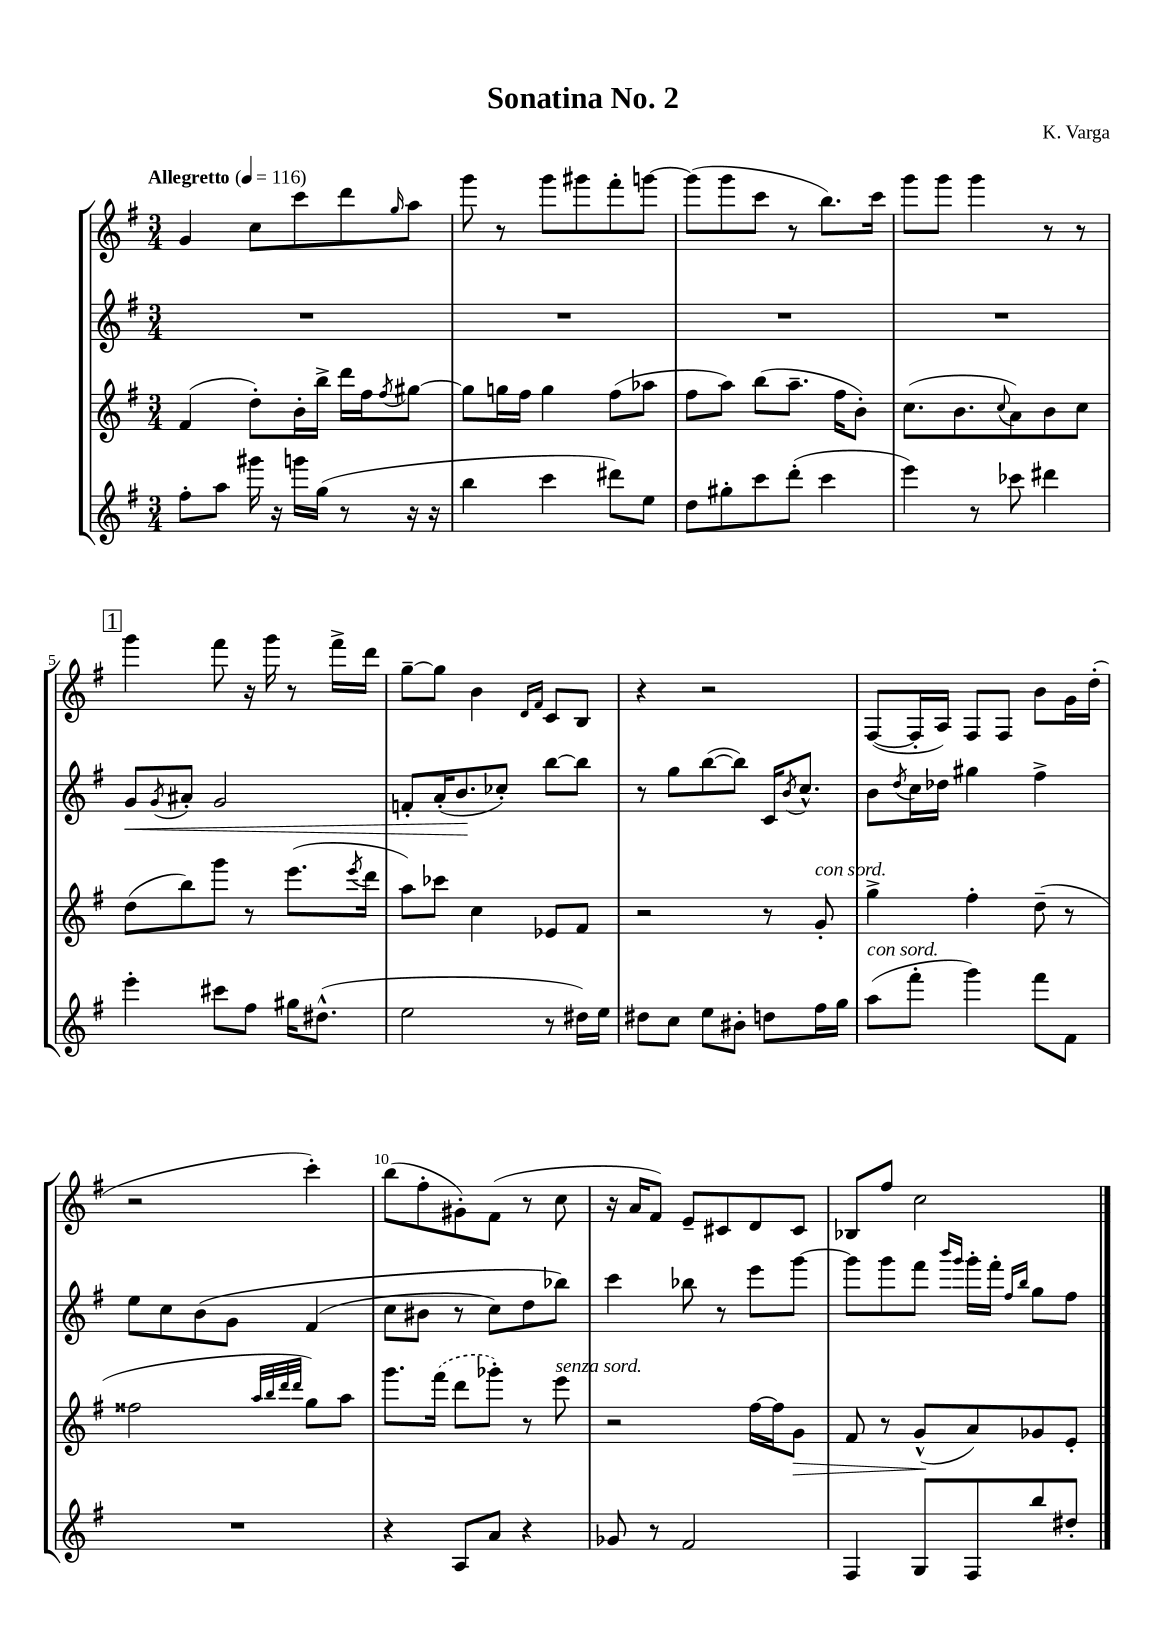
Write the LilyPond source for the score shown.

\header { title = "Sonatina No. 2" composer = "K. Varga" }
<<
\new StaffGroup <<
\new Staff = "s0" {
    \clef treble \key g \major \numericTimeSignature \time 3/4 \tempo "Allegretto" 4 = 116
    g'4 c''8 c'''8 d'''8 \grace { g''16 } a''8 |
    g'''8 r8 g'''8 gis'''8 fis'''8-. g'''8~ |
    g'''8( g'''8 c'''8 r8 b''8.) c'''16 |
    g'''8 g'''8 g'''4 r8 r8 |
    \mark \markup { \box "1" } g'''4 fis'''8 r16 g'''16 r8 fis'''16-> d'''16 |
    g''8~-- g''8 b'4 \grace { d'16 fis'16 } c'8 b8 |
    r4 r2 |
    fis8~( fis16-. a16) fis8 fis8 b'8 g'16 d''16-.( |
    r2 c'''4-.) |
    b''8( fis''8-. gis'8-.) fis'8( r8 c''8 |
    r16 a'16 fis'8) e'8-- cis'8 d'8 cis'8 |
    bes8 fis''8 c''2 \bar "|." |
}
\new Staff = "s1" {
    \clef treble \key g \major \numericTimeSignature \time 3/4
    R2. |
    R2. |
    R2. |
    R2. |
    \mark \markup { \box "1" } g'8\< \acciaccatura { g'8 } ais'8-. g'2 |
    f'8-. a'16-.( b'8.\! ces''8-.) b''8~ b''8 |
    r8 g''8 b''8~( b''8) c'16 \acciaccatura { b'8 } c''8.-^ |
    b'8 \acciaccatura { d''8 } c''16 des''16 gis''4 fis''4-> |
    e''8 c''8 b'8\( g'8 fis'4( |
    c''8 bis'8 r8 c''8) d''8 bes''8\) |
    c'''4 bes''8 r8 e'''8 g'''8~ |
    g'''8 g'''8 fis'''8 \grace { b'''16 g'''16 } g'''16-. fis'''16-. \grace { fis''16 b''16 } g''8 fis''8 \bar "|." |
}
\new Staff = "s2" {
    \clef treble \key g \major \numericTimeSignature \time 3/4
    fis'4( d''8-.) b'16-. b''16-> d'''16 fis''16 \acciaccatura { fis''8 } gis''8~ |
    gis''8 g''16 fis''16 g''4 fis''8( aes''8 |
    fis''8 a''8) b''8( a''8.-- fis''16 b'8-.) |
    c''8.( b'8. \appoggiatura { c''8 } a'8) b'8 c''8 |
    \mark \markup { \box "1" } d''8( b''8) g'''8 r8 e'''8.( \acciaccatura { e'''8 } d'''16 |
    a''8) ces'''8 c''4 ees'8 fis'8 |
    r2 r8 g'8-.^\markup { \italic "con sord." } |
    g''4-> fis''4-. d''8--( r8 |
    fisis''2 \grace { a''32 b''32 d'''32 d'''32 } g''8) a''8 |
    g'''8. \once \slurDashed fis'''16( d'''8 ges'''8-.) r8 e'''8^\markup { \italic "senza sord." } |
    r2 fis''16~ fis''16 g'8\> |
    fis'8 r8 g'8-^\!( a'8) ges'8 e'8-. \bar "|." |
}
\new Staff = "s3" {
    \clef treble \key g \major \numericTimeSignature \time 3/4
    fis''8-. a''8 gis'''16 r16 g'''16 g''16( r8 r16 r16 |
    b''4 c'''4 dis'''8) e''8 |
    d''8 gis''8-. c'''8 d'''8-.( c'''4 |
    e'''4) r8 ces'''8 dis'''4 |
    \mark \markup { \box "1" } e'''4-. cis'''8 fis''8 gis''16 dis''8.-^( |
    e''2 r8 dis''16) e''16 |
    dis''8 c''8 e''8 bis'8-. d''8 fis''16 g''16 |
    a''8^\markup { \italic "con sord." }( fis'''8-. g'''4) fis'''8 fis'8 |
    R2. |
    r4 a8 a'8 r4 |
    ges'8 r8 fis'2 |
    fis4 g8 fis8 b''8 dis''8-. \bar "|." |
}
>>
>>
\layout { \context { \Score \override BarNumber.break-visibility = ##(#f #t #t) barNumberVisibility = #(every-nth-bar-number-visible 5) } }
